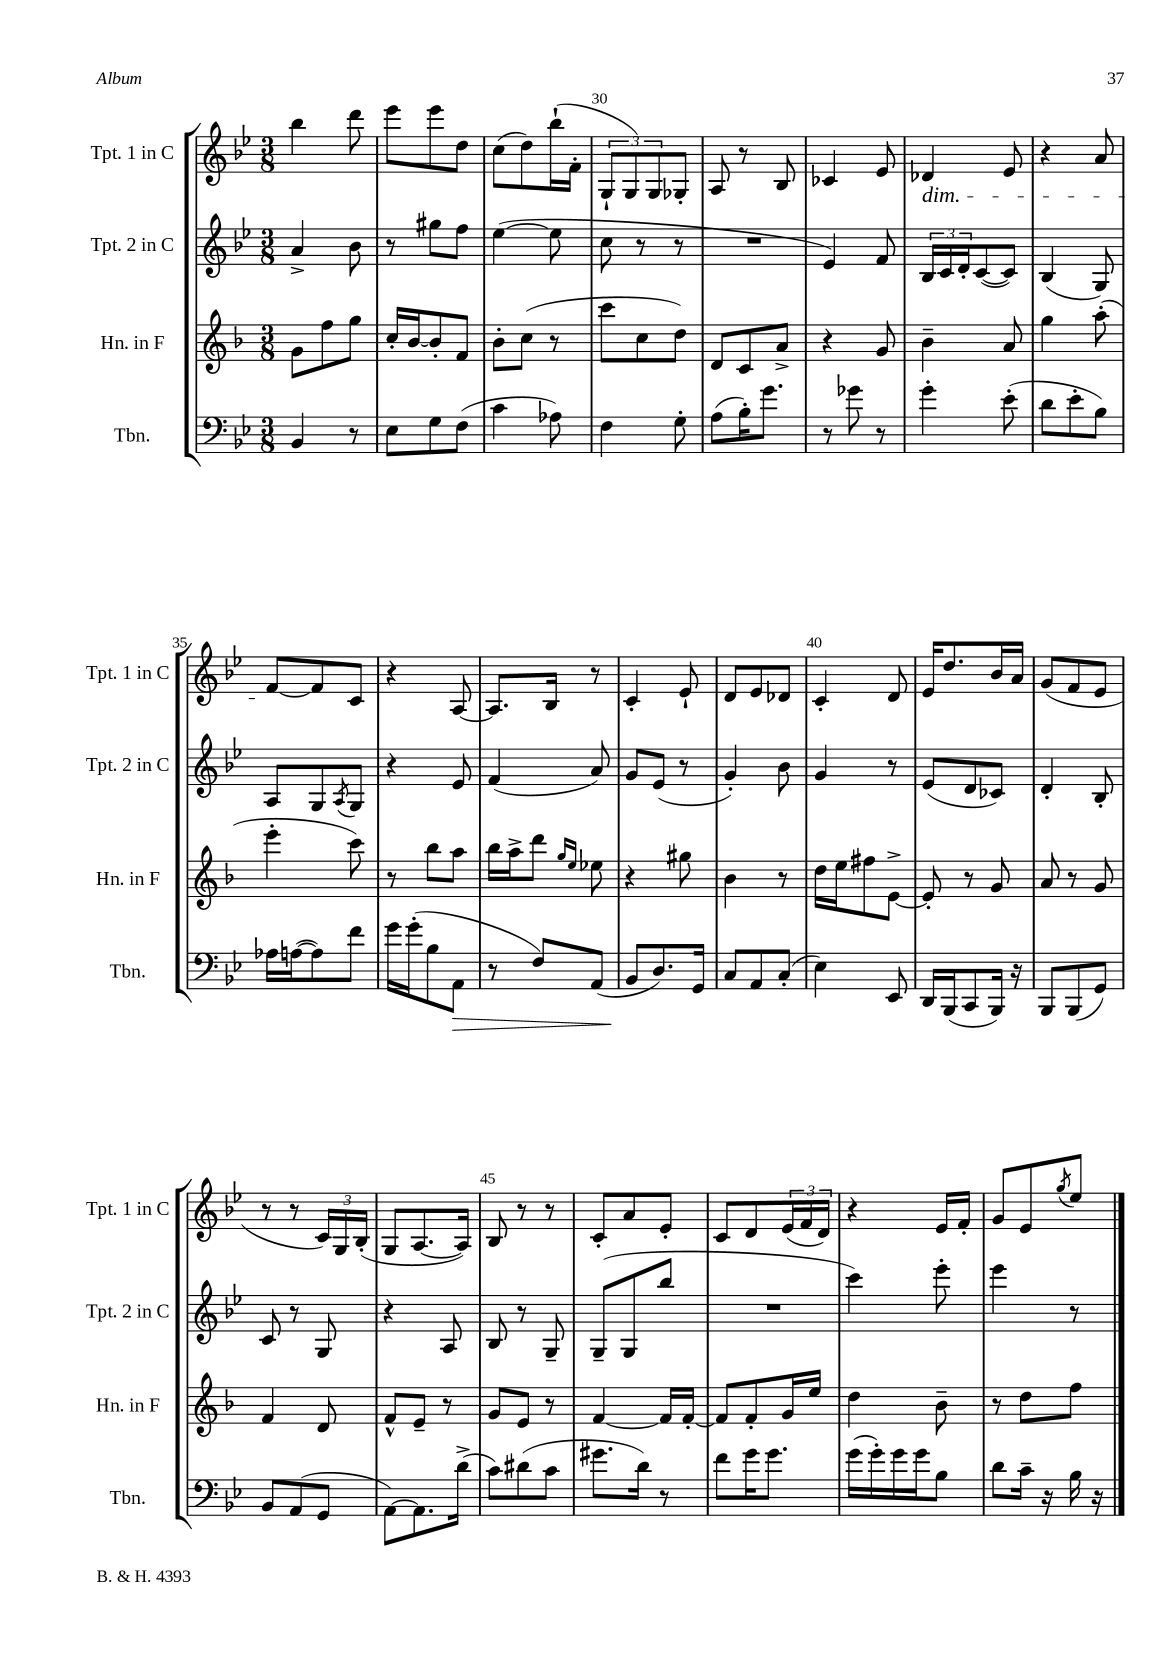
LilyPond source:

<<
\new StaffGroup <<
\new Staff = "s0" \with { instrumentName = "Tpt. 1 in C" shortInstrumentName = "Tpt. 1 in C" } {
    \clef treble \key bes \major \numericTimeSignature \time 3/8
    bes''4 d'''8 |
    ees'''8 ees'''8 d''8 |
    c''8( d''8) bes''16-!( f'16-. |
    \tuplet 3/2 { g8-! g8) g8 } ges8-. |
    a8 r8 bes8 |
    ces'4 ees'8 |
    des'4\dim ees'8 |
    r4 a'8 |
    f'8~\! f'8 c'8 |
    r4 a8~ |
    a8. bes16 r8 |
    c'4-. ees'8-! |
    d'8 ees'8 des'8 |
    c'4-. d'8 |
    ees'16 d''8. bes'16 a'16 |
    g'8( f'8 ees'8 |
    r8 r8 \tuplet 3/2 { c'16) g16 bes16-.( } |
    g8 a8.~ a16) |
    bes8 r8 r8 |
    c'8-. a'8 ees'8-. |
    c'8 d'8 \tuplet 3/2 { ees'16( f'16 d'16) } |
    r4 ees'16 f'16-. |
    g'8 ees'8 \acciaccatura { g''8 } ees''8 \bar "|." |
}
\new Staff = "s1" \with { instrumentName = "Tpt. 2 in C" shortInstrumentName = "Tpt. 2 in C" } {
    \clef treble \key bes \major \numericTimeSignature \time 3/8
    a'4-> bes'8 |
    r8 gis''8 f''8 |
    ees''4~( ees''8 |
    c''8 r8 r8 |
    R4. |
    ees'4) f'8 |
    \tuplet 3/2 { bes16 c'16 d'16-. } c'8~( c'8) |
    bes4( g8) |
    a8 g8 \acciaccatura { a8 } g8 |
    r4 ees'8 |
    f'4( a'8) |
    g'8 ees'8( r8 |
    g'4-.) bes'8 |
    g'4 r8 |
    ees'8( d'8 ces'8) |
    d'4-. bes8-. |
    c'8 r8 g8 |
    r4 a8 |
    bes8 r8 g8-- |
    g8--( g8 bes''8 |
    R4. |
    c'''4) ees'''8-. |
    ees'''4 r8 \bar "|." |
}
\new Staff = "s2" \with { instrumentName = "Hn. in F" shortInstrumentName = "Hn. in F" } {
    \clef treble \key f \major \numericTimeSignature \time 3/8
    g'8 f''8 g''8 |
    c''16-. bes'16~ bes'8-. f'8 |
    bes'8-. c''8( r8 |
    c'''8 c''8 d''8) |
    d'8 c'8 a'8-> |
    r4 g'8 |
    bes'4-- a'8 |
    g''4 a''8-.( |
    e'''4-. c'''8) |
    r8 bes''8 a''8 |
    bes''16 a''16-> d'''8 \grace { g''16 e''16 } ees''8 |
    r4 gis''8 |
    bes'4 r8 |
    d''16 e''16 fis''8 e'8~-> |
    e'8-. r8 g'8 |
    a'8 r8 g'8 |
    f'4 d'8 |
    f'8-^ e'8-- r8 |
    g'8 e'8 r8 |
    f'4~ f'16 f'16~-. |
    f'8 f'8-. g'16 e''16 |
    d''4 bes'8-- |
    r8 d''8 f''8 \bar "|." |
}
\new Staff = "s3" \with { instrumentName = "Tbn." shortInstrumentName = "Tbn." } {
    \clef bass \key bes \major \numericTimeSignature \time 3/8
    bes,4 r8 |
    ees8 g8 f8( |
    c'4 aes8) |
    f4 g8-. |
    a8( bes16-.) g'8. |
    r8 ges'8 r8 |
    g'4-. ees'8-.( |
    d'8 ees'8-. bes8) |
    aes16 a16~( a8) f'8 |
    g'16 g'16-.( bes8 a,8\> |
    r8 f8) a,8( |
    bes,8\! d8.) g,16 |
    c8 a,8 c8-.( |
    ees4) ees,8 |
    d,16 bes,,16( c,8 bes,,16) r16 |
    bes,,8 bes,,8( g,8) |
    bes,8 a,8( g,8 |
    a,8~) a,8. d'16->( |
    c'8) dis'8( c'8 |
    gis'8. d'16) r8 |
    f'8 g'16 g'8. |
    g'16( g'16-.) g'16 g'16 bes8 |
    d'8 c'16-- r16 bes16 r16 \bar "|." |
}
>>
>>
\layout { \context { \Score currentBarNumber = #27 \override BarNumber.break-visibility = ##(#f #t #t) barNumberVisibility = #(every-nth-bar-number-visible 5) } }
